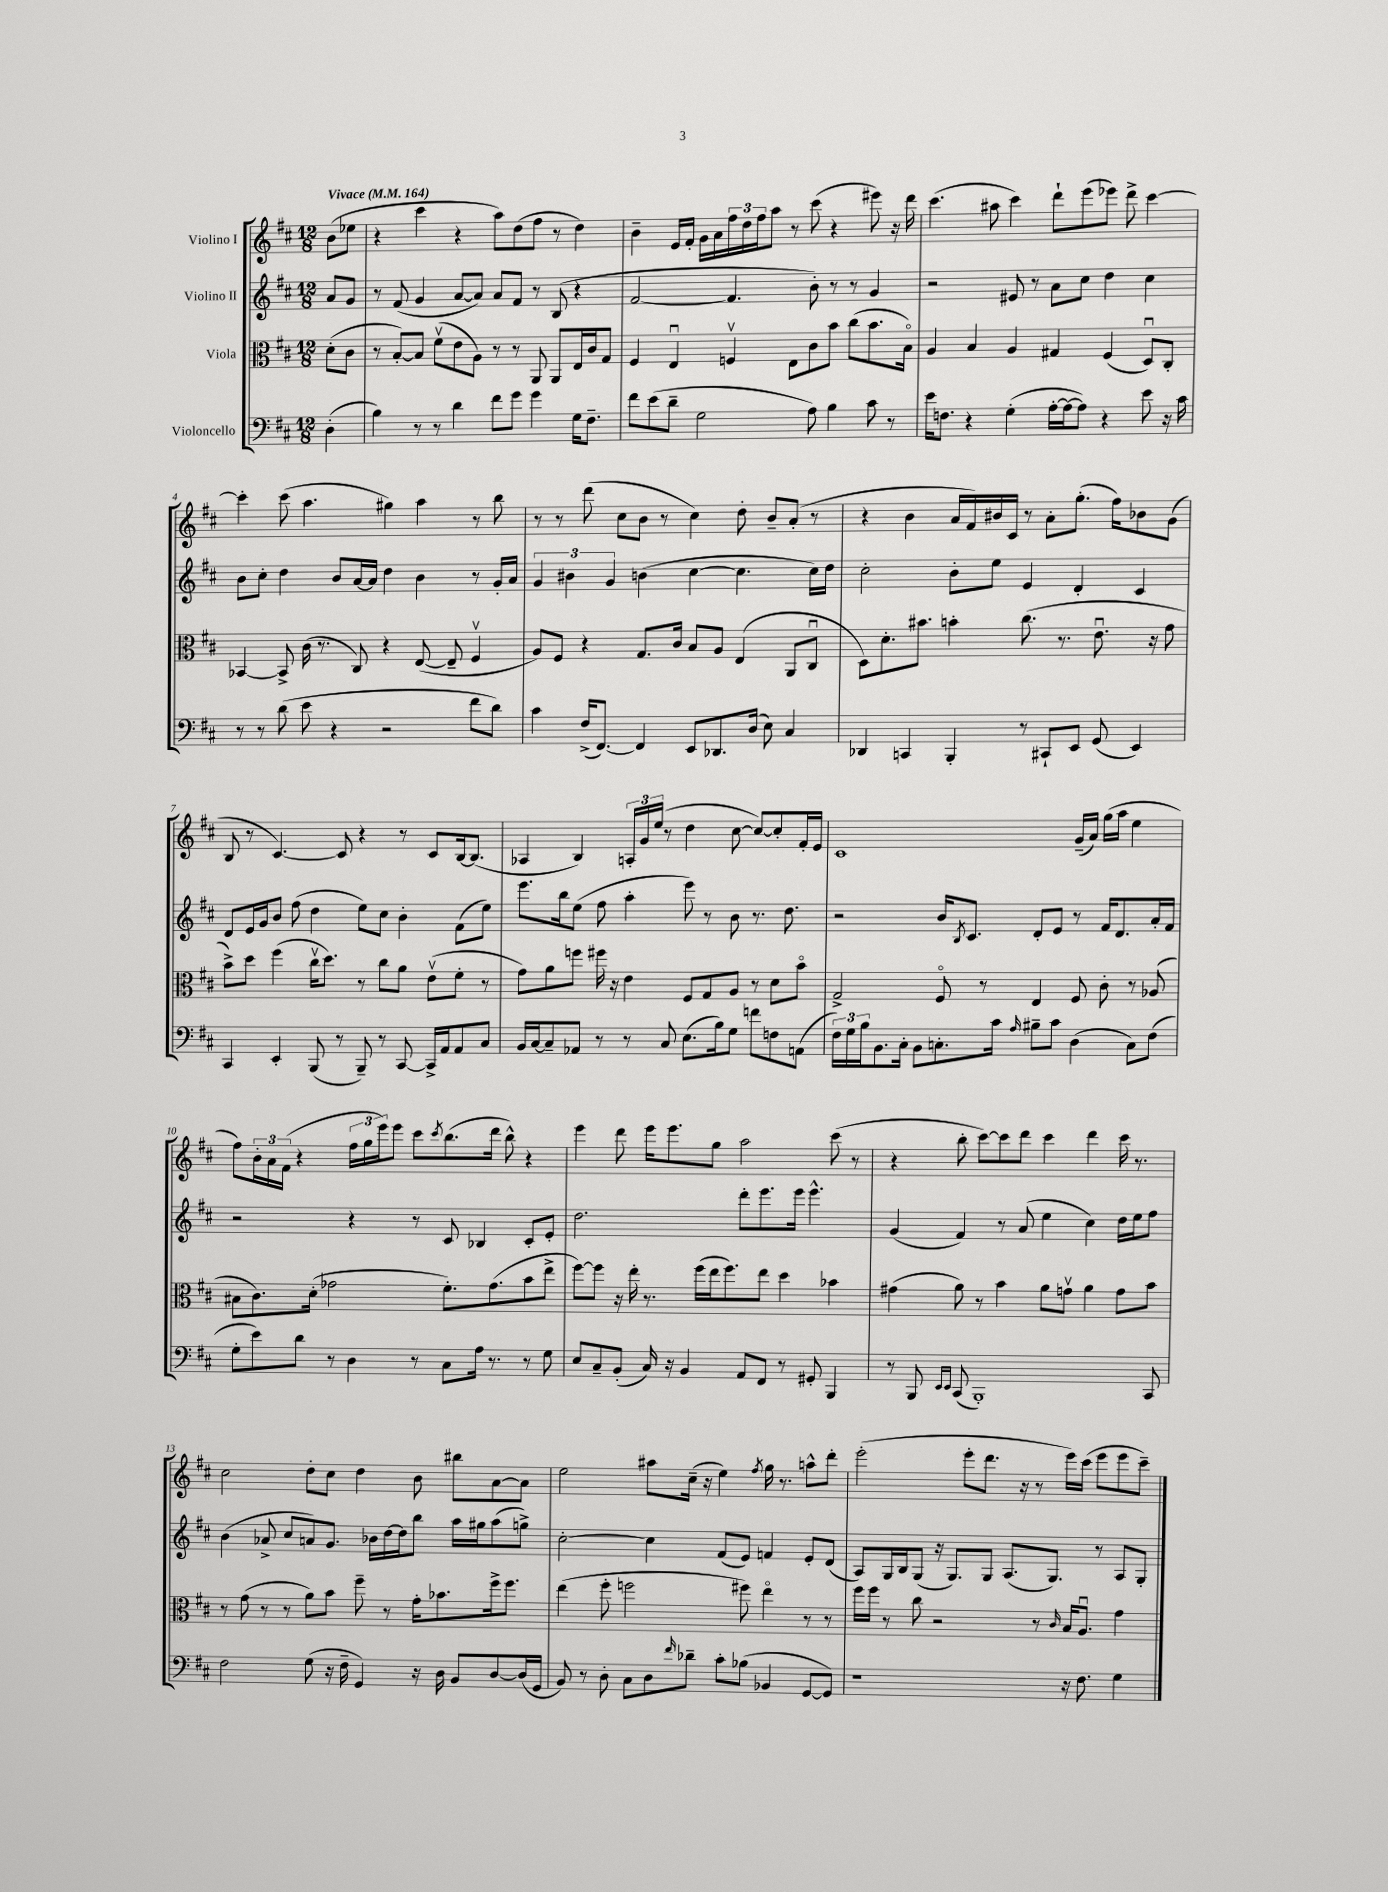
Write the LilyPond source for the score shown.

<<
\new StaffGroup <<
\new Staff = "s0" \with { instrumentName = "Violino I" } {
    \clef treble \key d \major \numericTimeSignature \time 12/8 \partial 4 \tempo "Vivace" 4 = 164
    b'8( ees''8 |
    r4 cis'''4 r4 a''8) d''8( fis''8 r8 d''4) |
    b'4-- e'16 fis'16-. g'16 a'16 \tuplet 3/2 { fis''16 d''16 fis''16 } a''8 r8 cis'''8( r4 eis'''8) r16 d'''16 |
    cis'''4.( ais''8 cis'''4) d'''8-! e'''8( ees'''8) d'''8-> cis'''4~ |
    cis'''4-. cis'''8( a''4. gis''4) a''4 r8 b''8 |
    r8 r8 d'''8( cis''8 b'8 r8 cis''4) d''8-. b'8-- a'8-.( r8 |
    r4 b'4 a'16 fis'16) bis'16 cis'16 r8 a'8-. g''8.-.( fis''16) bes'8 g'8( |
    b8 r8 cis'4.~) cis'8 r4 r8 cis'8 b16~ b8.( |
    aes4 b4) \tuplet 3/2 { a16-. g'16 e''16( } r8 d''4 cis''8~ cis''8~) cis''8-. fis'16-. e'16 |
    cis'1 g'16--( a'16) g''16( a''16 e''4 |
    fis''8) \tuplet 3/2 { b'16-. a'16 fis'16( } r4 \tuplet 3/2 { fis''16 g''16 e'''16) } e'''8 cis'''8 \acciaccatura { cis'''8 } b''8.( d'''16 b''8-^) r4 |
    e'''4 d'''8 e'''16 e'''8. g''8 a''2 cis'''8( r8 |
    r4 b''8-. cis'''8~) cis'''8 d'''8 cis'''4 d'''4 cis'''16 r8. |
    cis''2 d''8-. cis''8 d''4 b'8 bis''8 a'8~ a'8 |
    e''2 ais''8 cis''16--( r16 e''4) \acciaccatura { fis''8 } g''16 r8. a''8-^ d'''8-. |
    e'''2-.( e'''8-. d'''8. r16 r8 e'''16) cis'''16( e'''8 e'''8 cis'''8--) \bar "|." |
}
\new Staff = "s1" \with { instrumentName = "Violino II" } {
    \clef treble \key d \major \numericTimeSignature \time 12/8 \partial 4
    a'8 g'8 |
    r8 fis'8( g'4 a'8~ a'8) a'8 fis'8 r8 b8( r4 |
    fis'2~ fis'4. b'8-.) r8 r8 g'4 |
    r2 eis'8 r8 a'8 cis''8 d''4 cis''4 |
    b'8 cis''8-. d''4 b'8 a'16~ a'16 d''4 b'4 r8 g'16-. a'16 |
    \tuplet 3/2 { g'4 bis'4 g'4 } b'4( cis''4~ cis''4. cis''16) d''16 |
    cis''2-. b'8-. e''8 e'4 d'4-. cis'4 |
    d'8 e'16 g'16 b'8 fis''8( d''4 e''8) cis''8 b'4-. fis'8( e''8) |
    e'''8. b''16 e''8( fis''8 a''4-. e'''8) r8 b'8 r8. d''8. |
    r2 b'16 \acciaccatura { b8 } cis'8. d'8-. e'8 r8 fis'16 d'8. a'16-. fis'16 |
    r2 r4 r8 cis'8 bes4 cis'8-. e'8-. |
    d''2. d'''8-. e'''8. e'''16 e'''4.-^ |
    g'4( fis'4) r8 a'8( e''4 cis''4) d''16 e''16 fis''8 |
    b'4( aes'8-> cis''8 a'8) g'8. bes'16 d''16~ d''16 b''8 a''16 gis''16 a''8( g''8->) |
    cis''2~-. cis''4 fis'8( e'8) f'4 e'8-. d'8( |
    a8) g16 b16 g8( r16 g8.) g8 a8.( g8.) r8 a8 g8-. \bar "|." |
}
\new Staff = "s2" \with { instrumentName = "Viola" } {
    \clef alto \key d \major \numericTimeSignature \time 12/8 \partial 4
    d'8-.( cis'8 |
    r8 b8~-.) b8 fis'8\upbow( e'8 a8) r8 r8 a,8 a,8 e16 cis'16 g8 |
    fis4 e4\downbow f4\upbow e8 cis'8 b'8 cis''8( b'8. b16\flageolet) |
    a4 b4 a4 gis4 fis4( d8\downbow) cis8-. |
    bes,4~ bes,8-> cis'16( r8. cis8) r4 e8~( e8-- fis4\upbow |
    a8) fis8 r4 g8. cis'16 b8 a8 e4( a,8 cis8\downbow |
    d8) d'8.-. bis'8. b'4-. cis''8.( r8. e'8.\downbow r16 g'8 |
    b'8->) d''8 fis''4( cis''16\upbow d''8.) r8 cis''8 a'8 e'8\upbow( fis'8-. r8 |
    g'8) a'8 f''8 fis''16 r16 e'4 fis8 g8 a8 r8 d'8 b'8\flageolet |
    g2-> fis8\flageolet r8 e4 fis8 cis'8-. r8 aes8( |
    bis8 cis'8.) d'16-.( ges'2 fis'8.-.) ges'8.( b'8 e''8-> |
    fis''8~) fis''8 r16 e''16-. r8. fis''16( e''16 fis''8.) e''8 d''4 bes'4 |
    gis'4( a'8) r8 b'4 a'8 g'8\upbow a'4 g'8 b'8 |
    r8 g'8( r8 r8 a'8) b'8 fis''8-- r8 g'16-. bes'8. fis''16-> fis''8. |
    e''4( fis''8-. f''2 fis''8) e''4\flageolet r8 r8 |
    fis''16 fis''16 r8 cis''8 r2 r8 \grace { cis'16 } b16 a8.\downbow g'4 \bar "|." |
}
\new Staff = "s3" \with { instrumentName = "Violoncello" } {
    \clef bass \key d \major \numericTimeSignature \time 12/8 \partial 4
    d4-.( |
    b4) r8 r8 d'4 fis'8 g'8 g'4 g16 fis8.-- |
    fis'8 e'8( d'8-- g2 a8) b4 cis'8 r8 |
    e'16 f8. r4 g4-.( a16~-. a16~ a8) r4 e'8 r16 cis'16 |
    r8 r8 d'8( e'8 r4 r2 fis'8 d'8) |
    cis'4 fis16->( fis,8.~) fis,4 e,8 des,8. d16( e8) cis4 |
    des,4 c,4 b,,4-. r8 cis,8-! e,8 g,8( e,4) |
    cis,4 e,4-. b,,8( r8 b,,8--) r8 cis,8~ cis,16-> a,16 a,8 cis8 |
    b,16 cis16~ cis8-- aes,8 r8 r8 cis8 e8.( b16) g8 f'8 f8 a,8( |
    \tuplet 3/2 { fis16) g16 b16 } b,8. cis16-. b,8 c8.-. cis'16 \grace { a16 } bis8-- cis'8 d4( c8) fis8( |
    g8-. e'8) d'8 r8 d4 r8 cis8 a16 r8. r8 g8 |
    e8 cis8-- b,8-.( cis16) r16 b,4 a,8 fis,8 r8 gis,8-. b,,4 |
    r8 b,,8 \grace { e,16 e,16 } cis,8( b,,1-.) cis,8 |
    fis2 g8( r16 fis16-- g,4) r16 d16 b,8 d8~ d16( g,16 |
    b,8) r8 d8-. cis8 d8 \grace { fis'16 } des'8-- cis'8-. bes8( bes,4 g,8~ g,8) |
    r1 r16 fis8. g4 \bar "|." |
}
>>
>>
